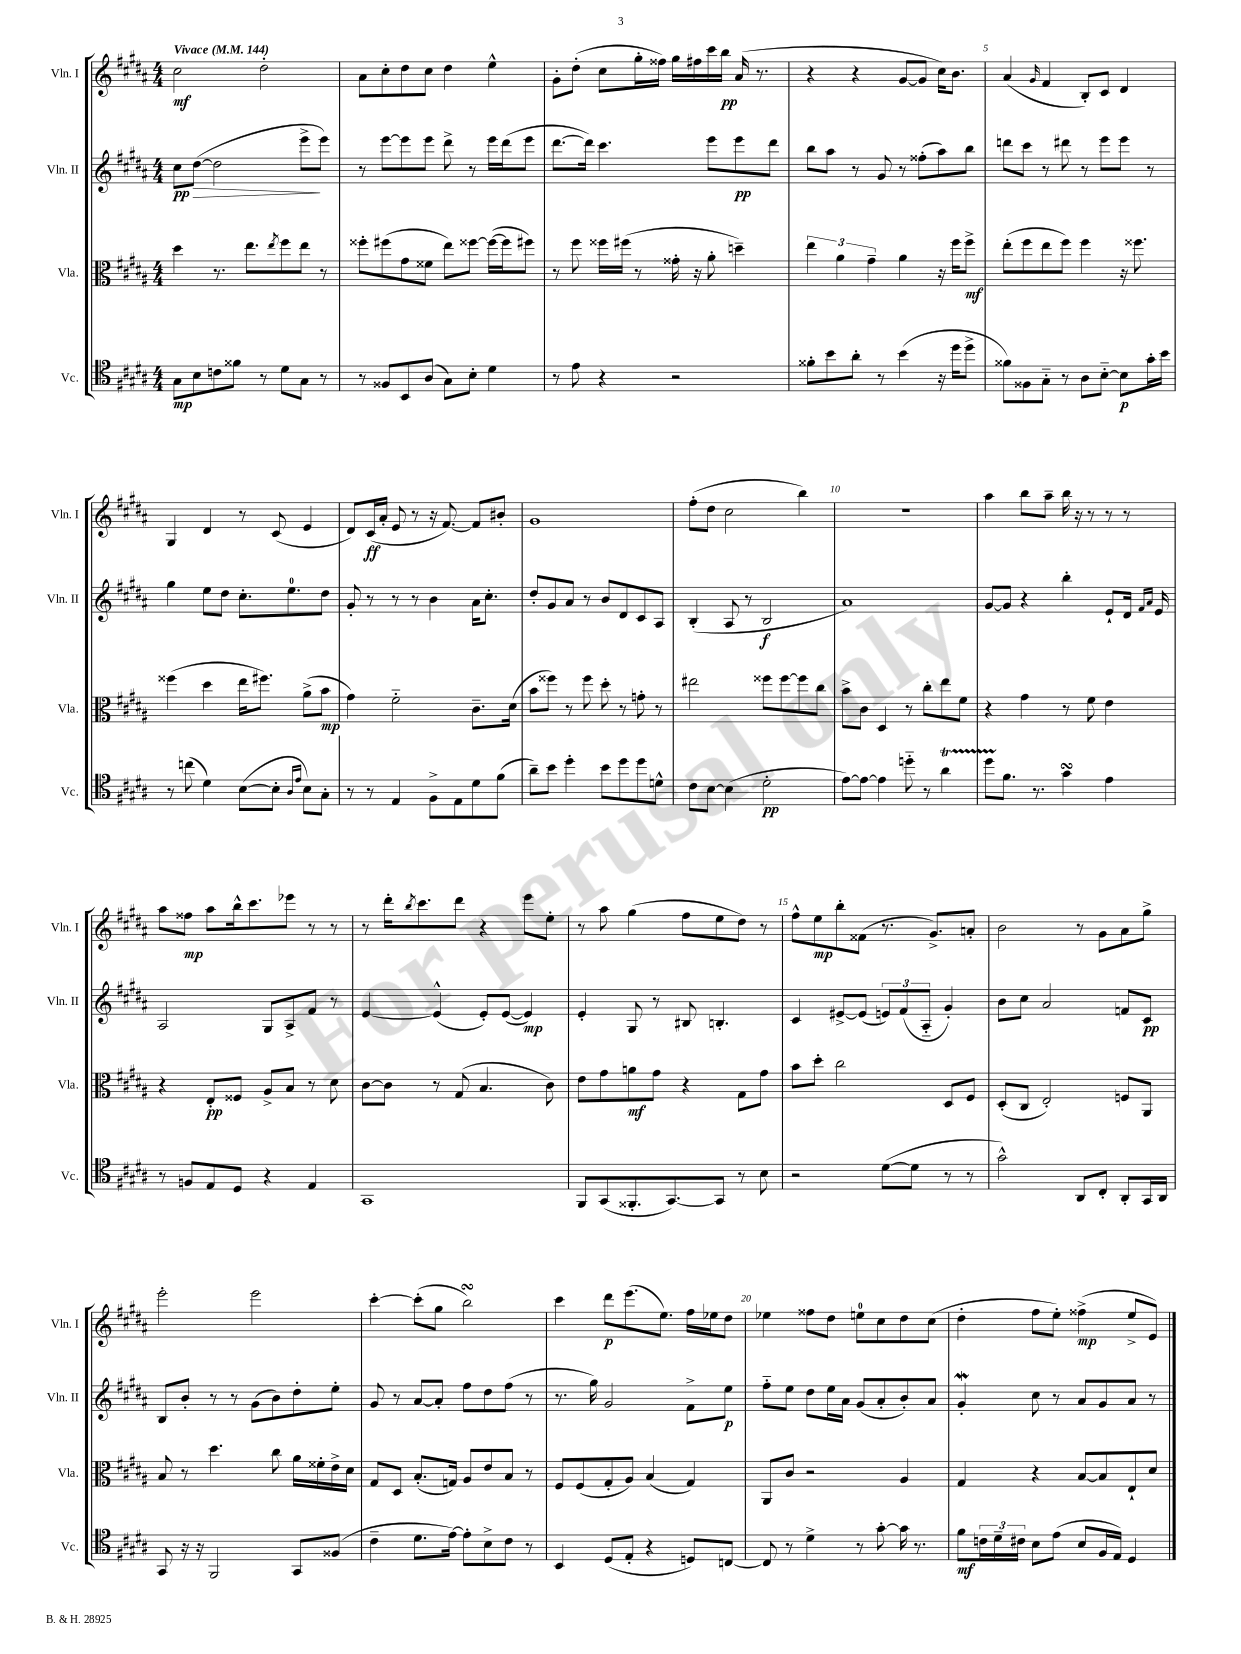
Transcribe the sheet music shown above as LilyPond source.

<<
\new StaffGroup <<
\new Staff = "s0" \with { instrumentName = "Vln. I" shortInstrumentName = "Vln. I" } {
    \clef treble \key b \major \numericTimeSignature \time 4/4 \tempo "Vivace" 4 = 144
    cis''2\mf dis''2-. |
    ais'8 cis''8-. dis''8 cis''8 dis''4 e''4-^ |
    gis'8-. dis''8-.( cis''8 gis''16-. fisis''16) gis''16 fis''16 cis'''16 b''16\pp ais'16( r8. |
    r4 r4 gis'8~ gis'8 cis''16) b'8. |
    ais'4( \grace { gis'16 } fis'4 b8-.) cis'8 dis'4 |
    gis4 dis'4 r8 cis'8( e'4 |
    dis'8) cis'16\ff( ais'16-. e'8 r8 r16 fis'8.~) fis'8 bis'8-. |
    gis'1 |
    fis''8-.( dis''8 cis''2 b''4) |
    R1 |
    ais''4 b''8 ais''8-- b''16 r16 r8 r8 r8 |
    ais''8 fisis''8\mp ais''8 b''16-^ cis'''8. ees'''8 r8 r8 |
    r8 dis'''16-. \acciaccatura { b''8 } cis'''8. dis'''8 r4 e'''8 e''8-. |
    r8 ais''8 gis''4( fis''8 e''8 dis''8) r8 |
    fis''8-^ e''8\mp b''8-. fisis'8( r8. gis'8.->) a'8-. |
    b'2 r8 gis'8 ais'8 gis''8-> |
    e'''2-. e'''2 |
    cis'''4~-. cis'''8-.( gis''8 b''2\turn) |
    cis'''4 dis'''8\p e'''8.( e''8.) fis''16 ees''16 dis''8 |
    ees''4 fisis''8 dis''8 e''8-0 cis''8 dis''8 cis''8( |
    dis''4-. fis''8 e''8-.) fisis''4->\mp( e''8-> e'8) \bar "|." |
}
\new Staff = "s1" \with { instrumentName = "Vln. II" shortInstrumentName = "Vln. II" } {
    \clef treble \key b \major \numericTimeSignature \time 4/4
    cis''8\pp dis''8~\>( dis''2 e'''8->\! e'''8) |
    r8 e'''8~ e'''8 e'''8 dis'''8-> r8 e'''16 dis'''16( e'''8 |
    dis'''8.~ dis'''16) cis'''4. e'''8 e'''8\pp dis'''8 |
    b''8 ais''8 r8 gis'8 r8 fisis''8-.( ais''8) b''8 |
    d'''8 cis'''8 r8 dis'''8 r8 e'''8 e'''8 r8 |
    gis''4 e''8 dis''8 cis''8.-. e''8.-0 dis''8 |
    gis'8-. r8 r8 r8 b'4 ais'16 cis''8.-. |
    dis''8-. gis'8 ais'8 r8 b'8 dis'8 cis'8 ais8 |
    b4-.( ais8 r8 b2\f |
    ais'1) |
    gis'8~ gis'8 r4 b''4-. e'8-! dis'16 \grace { fis'16 ais'16 } e'16 |
    ais2 gis8 ais8-> fis'8 r8 |
    e'4~ e'4-^( e'8-.) e'8~( e'4\mp) |
    e'4-. gis8 r8 bis8 b4.-. |
    cis'4 eis'8~-> eis'8( \tuplet 3/2 { e'8) fis'8( ais8-_ } gis'4-.) |
    b'8 cis''8 ais'2 f'8 cis'8\pp |
    b8 b'8-. r8 r8 gis'8( b'8) dis''8-. e''8-. |
    gis'8 r8 ais'8~ ais'8-. fis''8 dis''8 fis''8( r8 |
    r8. gis''16) gis'2 fis'8-> e''8\p |
    fis''8-_ e''8 dis''8 e''16 ais'16 gis'8( ais'8-. b'8-.) ais'8 |
    gis'4-.\mordent cis''8 r8 ais'8 gis'8 ais'8 r8 \bar "|." |
}
\new Staff = "s2" \with { instrumentName = "Vla." shortInstrumentName = "Vla." } {
    \clef alto \key b \major \numericTimeSignature \time 4/4
    dis''4 r8. e''8. \acciaccatura { e''8 } fis''8 e''8 r8 |
    fisis''8-. fis''8( gis'8 fisis'8 e''8) fisis''8~ fisis''16~( fisis''16 fis''8) |
    r8 fis''8 fisis''16 fis''16( r8 gisis'16-. r16 ais'8-. d''4--) |
    \tuplet 3/2 { e''4 ais'4 gis'4-- } ais'4 r16 fis''16 fis''8->\mf |
    e''8-.( fis''8 e''8 fis''8) fis''4 r16 fisis''8. |
    fisis''4( dis''4 e''16 fis''8.) ais'8->( b'8\mp |
    gis'4) fis'2-_ cis'8.-- dis'16( |
    b'8 fisis''8) r8 fisis''8 dis''8-. r8 g'8-. r8 |
    eis''2 fisis''8 fisis''8~ fisis''8 cis''8 |
    b'8-> cis'8 dis4 r8 cis''8-. e''8 fis'8 |
    r4 gis'4 r8 fis'8 e'4 |
    r4 e8-.\pp fisis8 ais8-> b8 r8 dis'8 |
    cis'8~ cis'8 r8 gis8( b4. cis'8) |
    e'8 gis'8 a'8\mf gis'8 r4 gis8 gis'8 |
    b'8 dis''8-. cis''2 dis8 fis8 |
    dis8-.( cis8 e2-.) f8 ais,8 |
    b8 r8 dis''4. cis''8 ais'16 fisis'16-. e'16-> dis'16 |
    gis8 dis8 b8.-.( g16) ais8 e'8 b8 r8 |
    fis8 fis8( gis8-. ais8) b4( gis4) |
    ais,8 cis'8 r2 ais4 |
    gis4 r4 b8~ b8 e8-! dis'8 \bar "|." |
}
\new Staff = "s3" \with { instrumentName = "Vc." shortInstrumentName = "Vc." } {
    \clef tenor \key b \major \numericTimeSignature \time 4/4
    gis8\mp b8 c'8 fisis'8 r8 dis'8 gis8 r8 |
    r8 fisis8 b,8 ais8( gis8) b8-. dis'4 |
    r8 e'8 r4 r2 |
    fisis'8-. b'8 ais'8-. r8 b'4( r16 dis''16 dis''8-> |
    fisis'8) fisis8 gis8-_ r8 ais8 b8~-_ b8\p gis'16-. b'16 |
    r8 c''8( dis'4) b8~( b8-. \grace { ais16 e'16 } b8) gis8-. |
    r8 r8 e4 fis8-> e8 dis'8 fis'8( |
    ais'8--) b'8 dis''4-. b'8 dis''8 dis''8 d'8-^ |
    cis'8 b8~ b4( dis'2-.\pp |
    e'8~) e'8~ e'4 d''8-_ r8 ais'4\startTrillSpan |
    dis''8 fis'8.\stopTrillSpan r8. gis'4\turn e'4 |
    r8 f8 e8 dis8 r4 e4 |
    gis,1 |
    fis,8 gis,8( fisis,8.-. gis,8.~) gis,8 r8 b8 |
    r2 dis'8~( dis'8 r8 r8 |
    gis'2-^) ais,8 cis8-. ais,8-. gis,16 ais,16 |
    gis,8 r16 r16 fis,2 gis,8 fisis8( |
    cis'4-- dis'8. e'16~) e'8-. b8-> cis'8 r8 |
    b,4 dis8( e8-. r4 d8) c8~ |
    c8 r8 dis'4-> r8 gis'8~-. gis'16 r8. |
    fis'8\mf \tuplet 3/2 { c'16 dis'16-- cis'16 } b8 e'8( b8 fis16 e16) dis4 \bar "|." |
}
>>
>>
\layout { \context { \Score \override BarNumber.break-visibility = ##(#f #t #t) barNumberVisibility = #(every-nth-bar-number-visible 5) } }
